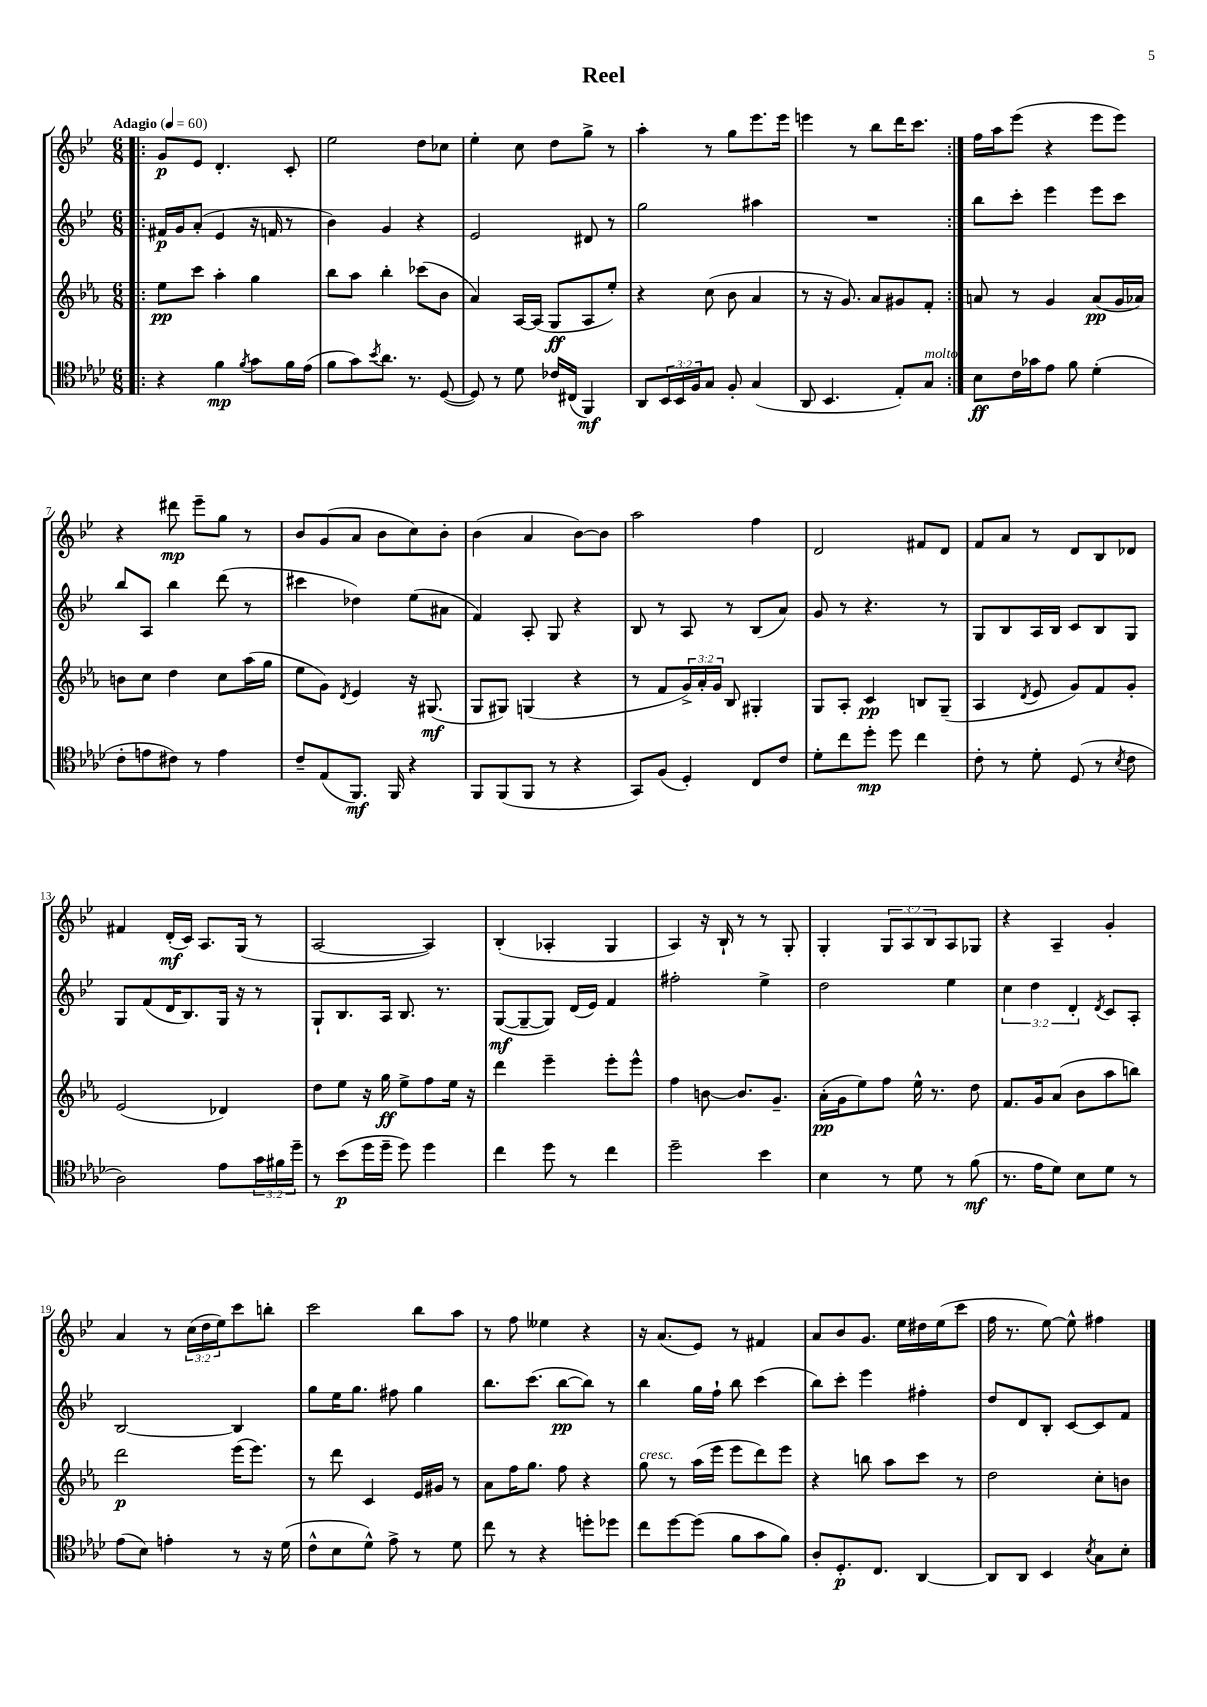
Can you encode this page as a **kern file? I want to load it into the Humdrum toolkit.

**kern	**kern	**kern	**kern
*staff4	*staff3	*staff2	*staff1
*clefC4	*clefG2	*clefG2	*clefG2
*k[b-e-a-d-]	*k[b-e-a-]	*k[b-e-]	*k[b-e-]
*M6/8	*M6/8	*M6/8	*M6/8
*MM60	*MM60	*MM60	*MM60
=!|:	=!|:	=!|:	=!|:
4r	8ee-	16f#	8g
.	.	16g	.
.	8ccc	(8a'	8e-
4f	4aa-'	4e-	4.d'
8qf	.	.	.
8g	4gg	16r	.
.	.	16f	.
16f	.	8r	8c'
(16e-	.	.	.
=	=	=	=
8f	8bb-	4b-)	2ee-
8g)	8aa-	.	.
8qb-	.	.	.
8.a-	4bb-'	4g	.
8.r	.	.	.
.	(8ccc-	4r	8dd
([8D-	8b-	.	8cc-
=	=	=	=
8D-])	4a-)	2e-	4ee-'
8r	.	.	.
8d-	[16A-	.	8cc
.	(16A-]	.	.
16c-	8G	.	8dd
(16C#	.	.	.
4FF)	8A-	8d#	8gg^
.	8ee-')	8r	8r
=	=	=	=
8AA-	4r	2gg	4aa'
24BB-	.	.	.
24BB-	.	.	.
24F	.	.	.
8G	(8cc	.	8r
8F'	8b-	.	8gg
(4G	4a-	4aa#	8.eee-
.	.	.	16eee-
=	=	=	=
8AA-	8r	2.r	4eee
4.BB-	16r	.	.
.	8.g)	.	.
.	.	.	8r
.	8a-	.	8bb-
8E-')	8g#	.	16ddd
.	.	.	8.ccc
8G	8f'	.	.
=:|!	=:|!	=:|!	=:|!
8B-	8a	8bb-	16ff
.	.	.	16aa
16c	8r	8ccc'	(8eee-
16g-	.	.	.
8e-	4g	4eee-	4r
8f	.	.	.
(4d-'	(8a	8eee-	8eee-
.	16g	8ccc	8eee-)
.	16a-)	.	.
=	=	=	=
8c'	8b	8bb-	4r
8e	8cc	8A	.
8c#)	4dd	4bb-	8ddd#
8r	.	.	8eee-~
4e	8cc	(8ddd	8gg
.	(16aa-	8r	8r
.	16gg	.	.
=	=	=	=
8c~	8ee-	4ccc#	8b-
(8E-	8g)	.	(8g
.	8qd	.	.
8.FF)	4e-	4dd-)	8a
.	.	.	8b-
16FF	.	.	.
4r	16r	(8ee-	8cc)
.	(8.G#	.	.
.	.	8a#	8b-'
=	=	=	=
8FF	8G	4f)	(4b-
(8FF	8G#)	.	.
8FF	(4G	8A'	4a
8r	.	8G	.
4r	4r	4r	[8b-)
.	.	.	8b-]
=	=	=	=
8GG)	8r	8B-	2aa
(8F	8f	8r	.
4D-')	24g^)	8A	.
.	24a-'	.	.
.	24g	.	.
.	8B-	8r	.
8C	4G#'	(8B-	4ff
8c	.	8a)	.
=	=	=	=
8d-'	8G	8g	2d
8cc	8A-'	8r	.
8dd-'	4c	4.r	.
8dd-	.	.	.
4cc	8B	.	8f#
.	(8G~	8r	8d
=	=	=	=
8c'	4A-	8G	8f
8r	.	8B-	8a
.	8qd	.	.
8d-'	8e-	16A	8r
.	.	16B-	.
(8D-	8g)	8c	8d
8r	8f	8B-	8B-
8qB-	.	.	.
8c	8g'	8G	8d-
=	=	=	=
2A-)	(2e-	8G	4f#
.	.	(8f	.
.	.	16d	(16d'
.	.	8.B-)	16c)
.	.	.	8.A
8e-	4d-)	16G	.
.	.	16r	(16G
24g	.	8r	8r
24f#	.	.	.
24dd-~	.	.	.
=	=	=	=
8r	8dd	8G`	[2A
(8b-	8ee-	8.B-	.
16dd-	16r	.	.
16dd-~	16gg	16A	.
8dd-)	8ee-^	8.B-	.
4dd-	8ff	.	4A])
.	.	8.r	.
.	16ee-	.	.
.	16r	.	.
=	=	=	=
4cc	4ddd	([8G	(4B-'
.	.	8G~_	.
8dd-	4eee-~	8G])	4A-'
8r	.	(16d	.
.	.	16e-)	.
4cc	8eee-'	4f	4G
.	8eee-^^	.	.
=	=	=	=
2dd-~	4ff	2ff#'	4A)
.	[8b	.	16r
.	.	.	16B-`
.	8.b]	.	8r
4b-	.	4ee-^	8r
.	8.g~	.	.
.	.	.	8G'
=	=	=	=
4B-	(16a-'	2dd	4G'
.	16g	.	.
.	8ee-)	.	.
8r	8ff	.	12G
.	.	.	12A
8d-	16ee-^^	.	.
.	.	.	12B-
.	8.r	.	.
8r	.	4ee-	8A
(8f	8dd	.	8G-
=	=	=	=
8.r	8.f	6cc	4r
.	.	6dd	.
16e-	16g	.	.
8d-)	(8a-	.	4A~
.	.	6d'	.
8B-	8b-	.	.
.	.	8qd	.
8d-	8aa-	8c	4g'
8r	8bb)	8A'	.
=	=	=	=
(8e-	2ddd	[2B-	4a
8B-)	.	.	.
4e'	.	.	8r
.	.	.	(24cc
.	.	.	24dd
.	.	.	24ee-)
8r	(16eee-	4B-]	8ccc
.	8.eee-)	.	.
16r	.	.	8bb'
(16d-	.	.	.
=	=	=	=
8c^^	8r	8gg	2ccc
8B-	8ddd	16ee-	.
.	.	8.gg	.
8d-^^)	4c	.	.
8e-^	.	8ff#	.
8r	16e-	4gg	8bb-
.	16g#	.	.
8d-	8r	.	8aa
=	=	=	=
8cc	8a-	8.bb-	8r
8r	16ff	.	8ff
.	8.gg	(8.ccc	.
4r	.	.	4ee--
.	8ff	[8bb-	.
8dd'	4r	8bb-])	4r
8dd-	.	8r	.
=	=	=	=
8cc	8gg	4bb-	16r
.	.	.	(8.a
[8dd-	8r	.	.
(8dd-]	(16aa-	16gg	8e-)
.	16eee-	16ff`	.
8f	8eee-	8bb-	8r
8g	8ddd)	(4ccc	4f#
8f)	8eee-	.	.
=	=	=	=
8A-'	4r	8bb-)	8a
8.D-'	.	8ccc'	8b-
.	8bb	4eee-	8.g
8.C	.	.	.
.	8aa-	.	.
.	.	.	16ee-
[4AA-	8ccc	4ff#'	16dd#
.	.	.	(16ee-
.	8r	.	8ccc
=	=	=	=
8AA-]	2dd	8dd	16ff
.	.	.	8.r
8AA-	.	8d	.
4BB-	.	8B-'	[8ee-)
.	.	[8c	8ee-^^]
8qB-	.	.	.
8G	8cc'	8c]	4ff#
8B-'	8b	8f	.
==	==	==	==
*-	*-	*-	*-
